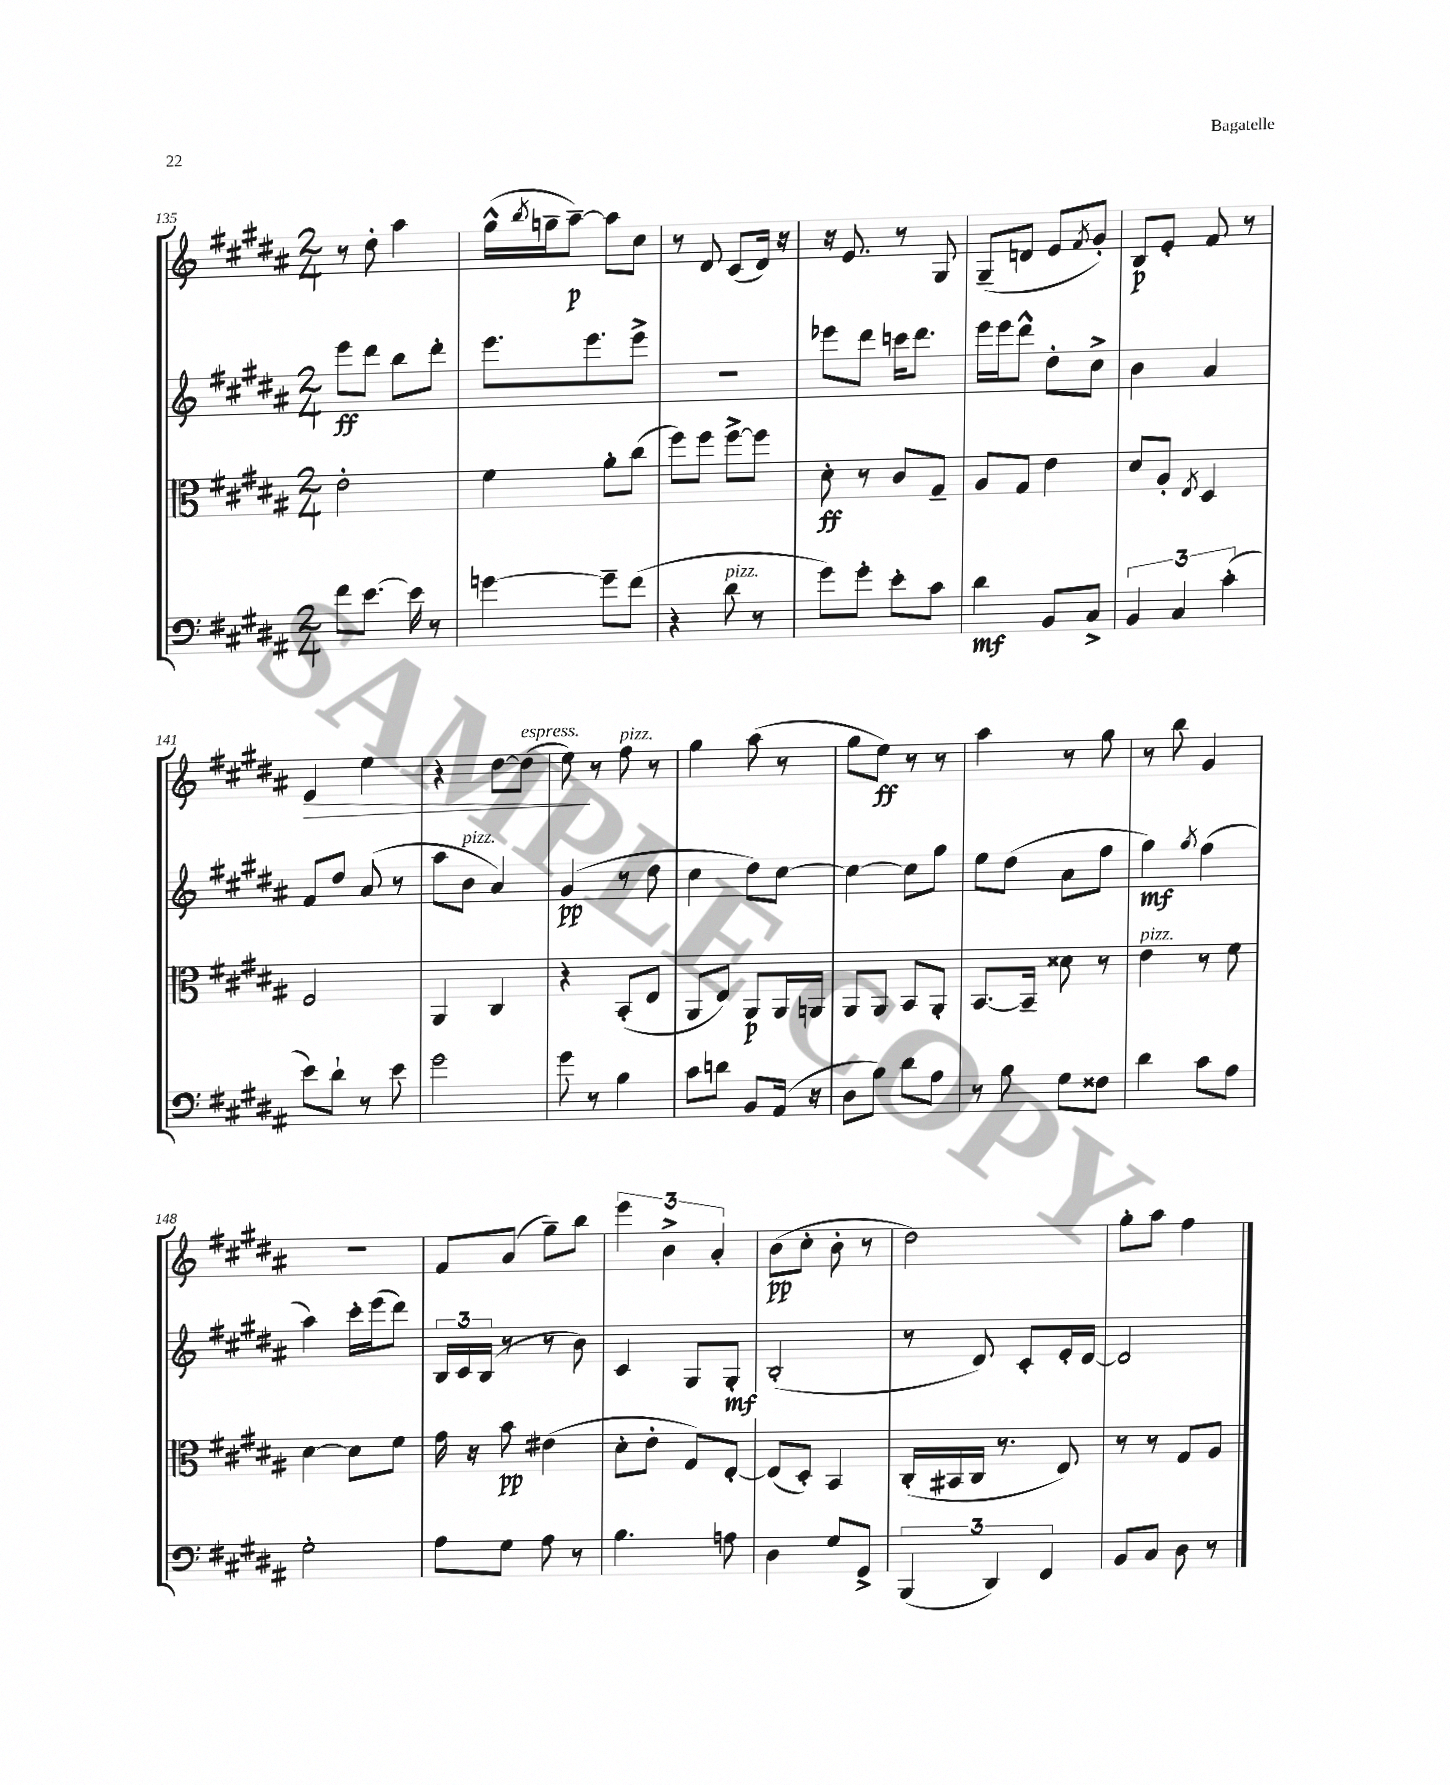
<<
\new StaffGroup <<
\new Staff = "s0" {
    \clef treble \key b \major \numericTimeSignature \time 2/4
    r8 dis''8-. ais''4 |
    gis''16-^( \acciaccatura { b''8 } g''16-- ais''8~--\p) ais''8 cis''8 |
    r8 dis'8 cis'8( dis'16) r16 |
    r16 e'8. r8 gis8 |
    gis8--( d'8 e'8 \acciaccatura { fis'8 } gis'8-.) |
    b8\p e'8-. fis'8 r8 |
    e'4\> e''4 |
    r4 dis''8~ dis''8^\markup { \italic "espress." }( |
    e''8\!) r8 fis''8^\markup { \italic "pizz." } r8 |
    gis''4 ais''8( r8 |
    gis''8 e''8\ff) r8 r8 |
    ais''4 r8 gis''8 |
    r8 b''8 gis'4 |
    r2 |
    fis'8 ais'8( gis''8--) b''8 |
    \tuplet 3/2 { e'''4 b'4-> ais'4-. } |
    b'8\pp( cis''8-. b'8-. r8 |
    dis''2) |
    gis''8-. ais''8 fis''4 \bar "|." |
}
\new Staff = "s1" {
    \clef treble \key b \major \numericTimeSignature \time 2/4
    e'''8\ff dis'''8 b''8 dis'''8-. |
    e'''8. e'''8. e'''8-> |
    r2 |
    ees'''8 dis'''8 c'''16 dis'''8. |
    e'''16 e'''16 dis'''8-^ dis''8-. cis''8-> |
    b'4 ais'4 |
    fis'8 dis''8 ais'8( r8 |
    ais''8 b'8^\markup { \italic "pizz." } ais'4) |
    gis'4\pp( r8 dis''8 |
    cis''4 dis''8) cis''8~ |
    cis''4~ cis''8 gis''8 |
    e''8 dis''8( ais'8 fis''8 |
    gis''4\mf) \acciaccatura { gis''8 } fis''4( |
    ais''4) cis'''16-. e'''16( dis'''8) |
    \tuplet 3/2 { b16 cis'16 b16( } r8 r8 b'8) |
    cis'4 gis8 gis8-.\mf |
    b2-.( |
    r8 dis'8) cis'8-. e'16-. dis'16~ |
    dis'2 \bar "|." |
}
\new Staff = "s2" {
    \clef alto \key b \major \numericTimeSignature \time 2/4
    e'2-. |
    fis'4 ais'8-. cis''8( |
    fis''8) fis''8 fis''8~-> fis''8 |
    dis'8-.\ff r8 cis'8 gis8-- |
    ais8 gis8 e'4 |
    dis'8 ais8-. \acciaccatura { e8 } dis4 |
    fis2 |
    ais,4 cis4 |
    r4 b,8-.( e8 |
    ais,8 e8) ais,8\p ais,16 a,16 |
    ais,8 ais,8 b,8 ais,8-. |
    b,8.~ b,16-- disis'8 r8 |
    e'4^\markup { \italic "pizz." } r8 fis'8 |
    dis'4~ dis'8 fis'8 |
    gis'16 r16 b'8\pp eis'4( |
    dis'8-. e'8-. gis8) e8~-. |
    e8( dis8-.) b,4 |
    cis16-.( bis,16 cis16 r8. e8) |
    r8 r8 gis8 ais8 \bar "|." |
}
\new Staff = "s3" {
    \clef bass \key b \major \numericTimeSignature \time 2/4
    fis'8 e'8.~ e'16 r8 |
    g'4~ g'8-- fis'8( |
    r4 dis'8^\markup { \italic "pizz." } r8 |
    gis'8) gis'8-. e'8-. cis'8 |
    dis'4\mf b,8 cis8-> |
    \tuplet 3/2 { b,4 cis4 cis'4-.( } |
    e'8) dis'8-! r8 e'8 |
    gis'2 |
    gis'8 r8 b4 |
    cis'8 d'8 b,8 ais,16( r16 |
    dis8 b8) dis'8 ais8 |
    r8 b8 gis8 fisis8 |
    dis'4 cis'8 ais8 |
    gis2-. |
    ais8 gis8 ais8 r8 |
    b4. a8 |
    dis4 gis8 gis,8-> |
    \tuplet 3/2 { b,,4( dis,4) fis,4 } |
    b,8 cis8 dis8 r8 \bar "|." |
}
>>
>>
\layout { \context { \Score currentBarNumber = #135 } }
